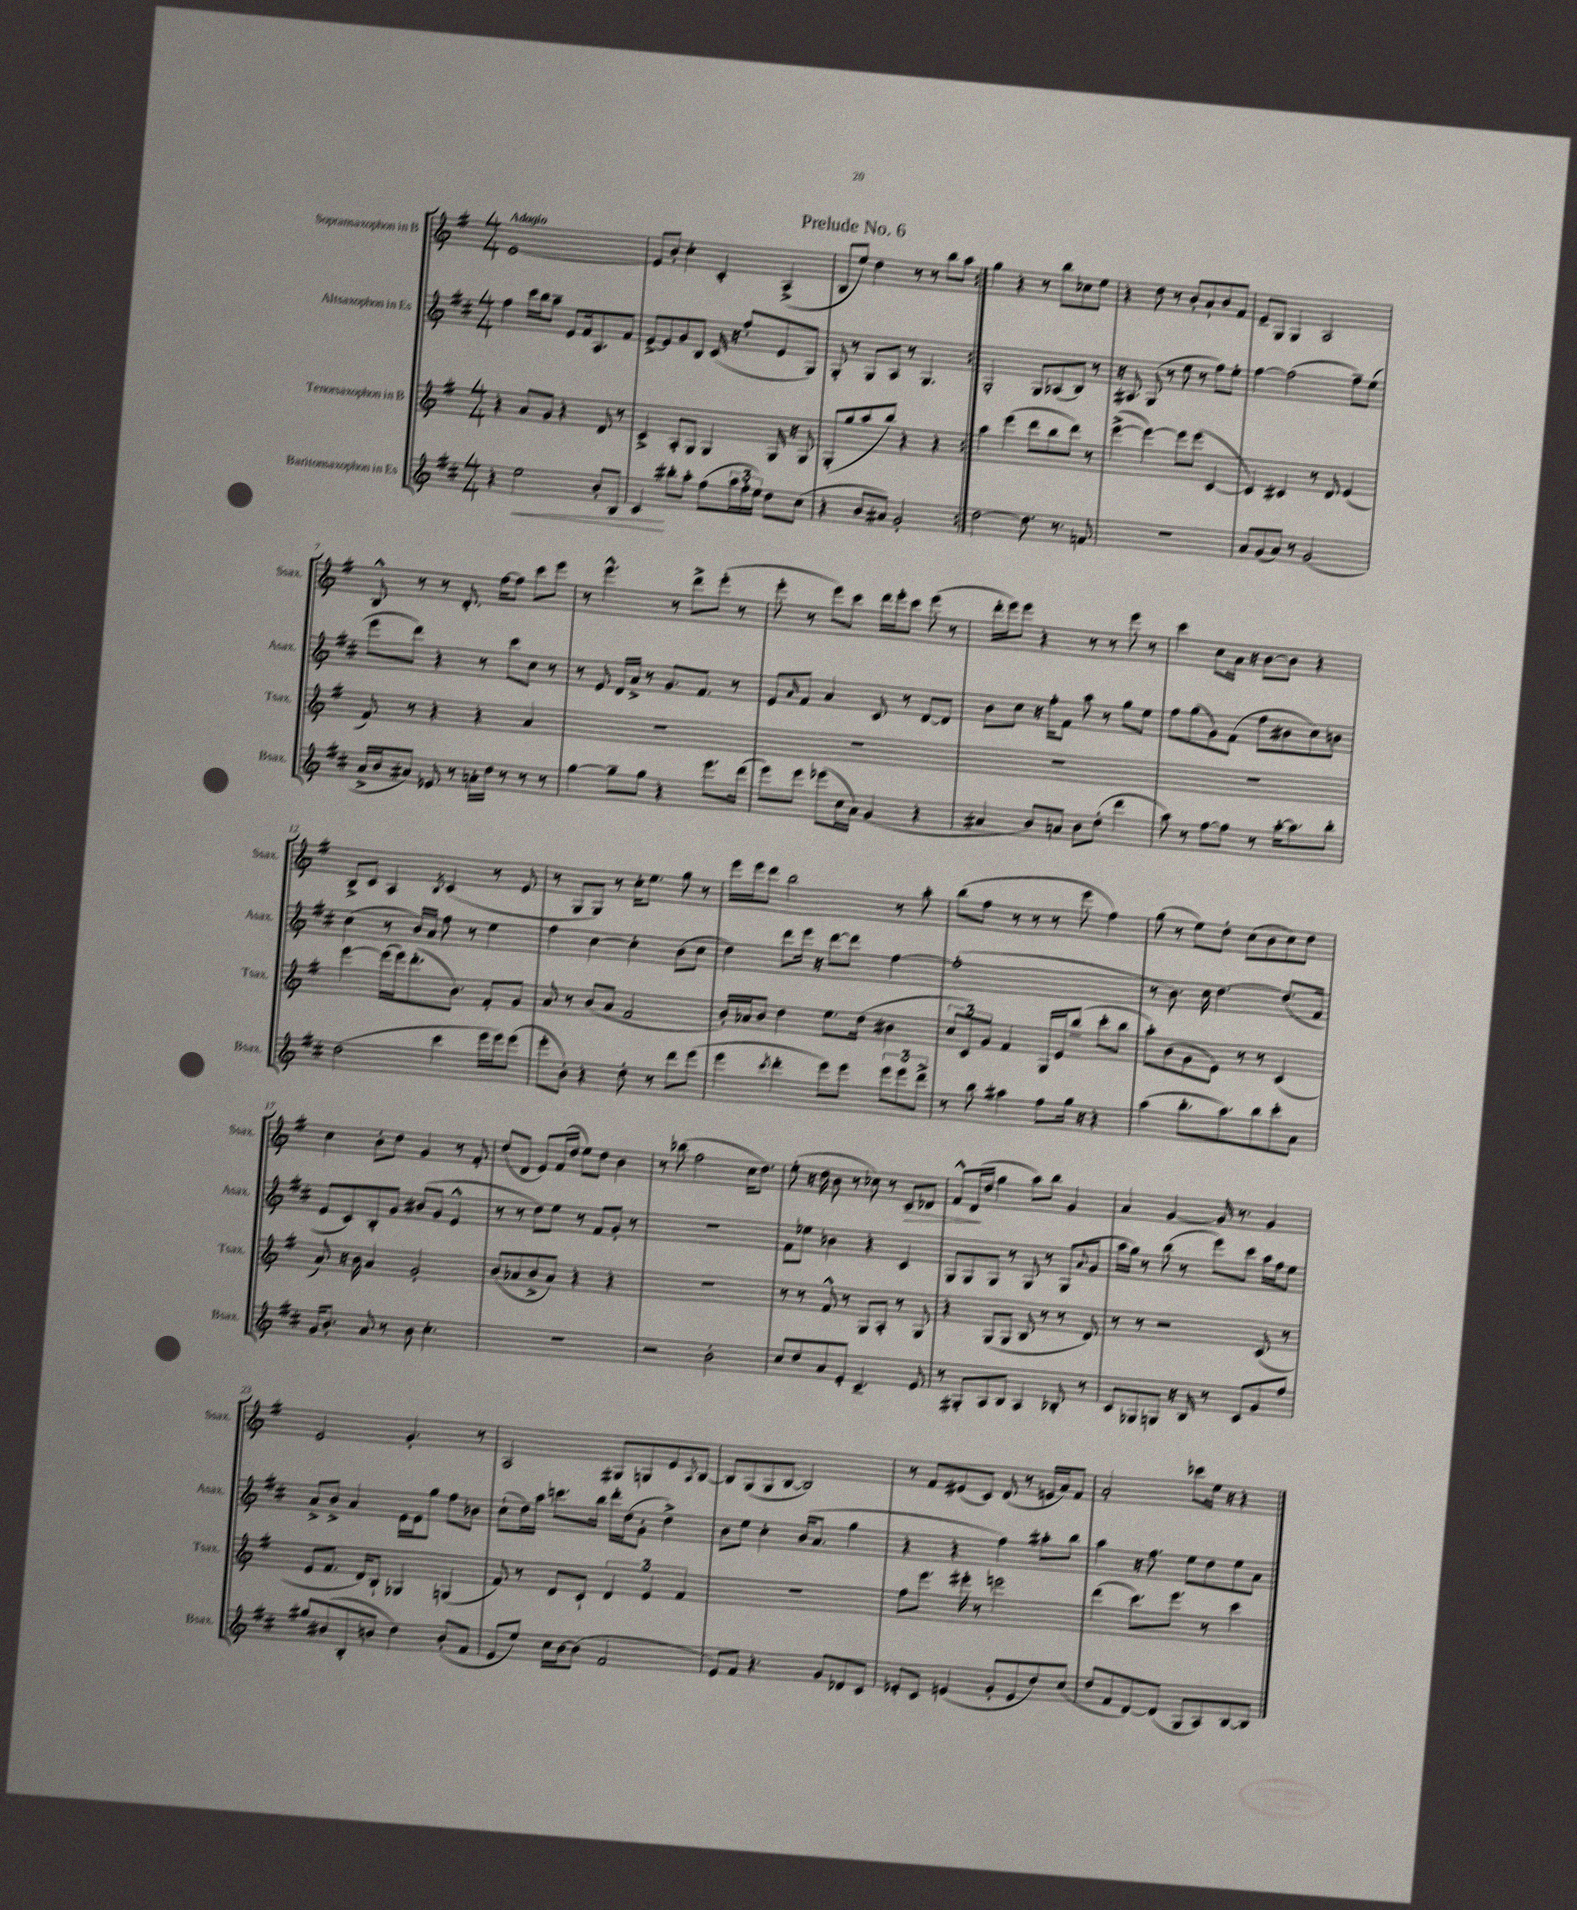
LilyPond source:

\header { title = "Prelude No. 6" }
<<
\new StaffGroup <<
\new Staff = "s0" \with { instrumentName = "Sopransaxophon in B" shortInstrumentName = "Ssax." } {
    \clef treble \key g \major \numericTimeSignature \time 4/4 \tempo "Adagio"
    \repeat volta 2 { e'1~ |
    e'8 b'8-. c''4-. c'4-. a4->( |
    b8 e''8) d''4 r8 r8 b''8 a''8 | }
    g''4 r4 r8 b''8 ces''8 e''8 |
    r4 d''8 r8 b'8-. a'8-! b'8 fis'8 |
    e'8-- g8 g4 a2 |
    b8-^ r8 r8 d'8.-. fis''16~ fis''8 c'''8 e'''8 |
    r8 e'''4.-^ r8 d'''8-> e'''8-.( r8 |
    e'''8-. r8 e'''8) c'''8 d'''16 e'''16-. c'''8 e'''8( r8 |
    d'''16-. e'''16) e'''8 r4 r8 r8 e'''8 r8 |
    c'''4 c''8 a'16 r16 b'8~ b'8 r4 |
    b8-> c'8 a4 \acciaccatura { b8 } c'4( r8 e'8 |
    r8 g8 g8) r8 c''16-. e''8. g''8 r8 |
    e'''16 e'''16 d'''8 b''2 r8 a''8-. |
    b''8( fis''8 r8 r8 r8 e'''8 fis''4) |
    g''8( r8 e''8) d''8-. c''8( b'8 c''8) d''8 |
    c''4 b'8-. d''8 g'4 r8 fis'8-. |
    d''8( d'8 e'8) fis'16( d''16 e''8) d''8 b'4 |
    r8 bes''8( fis''2 c''16 d''8.) |
    e''8-.( r16 d''16 b'8 r8 ces''8) r8 c'8\> des'8 |
    fis'8-^ d'16\!( d''16 g''4 a''8) b''8 g'4 |
    a'4 g'4~ g'16 r8. g'4 |
    e'2 g'4.-. r8 |
    a2 gis8 g8 e'8 \appoggiatura { a8 } b8~ |
    b8 g8( g8 b8~ b2) |
    r8 fis'8 eis'8( c'8) d'8( r8 e'16 a'16) fis'8 |
    a'2-. ces'''8 e''16 r16 r4 \bar "|." |
}
\new Staff = "s1" \with { instrumentName = "Altsaxophon in Es" shortInstrumentName = "Asax." } {
    \clef treble \key d \major \numericTimeSignature \time 4/4
    \repeat volta 2 { fis''4 cis'''16 b''16 a''8-- e'8 fis'16 a8. fis'8 |
    e'8~-> e'8 g'8 b8 cis'16( r16 fis''8-. e'8 g8) |
    g8-. r8 g8 a8 r8 g4. | }
    g2-. g8 aes8( b8) r8 |
    r16 ais8. g8( r8 e''8 r8 fis''8) e''8-. |
    fis''4~ fis''2( fis''8--) e''8( |
    e'''8 d'''8) r4 r8 cis'''8 cis''8 r8 |
    r8 e'8 d'16 a'16-> r8 g'8. fis'8. r8 |
    e'8 \grace { a'16 } fis'8 a'4 cis'8 r8 d'8~ d'8 |
    b'8 cis''8 r16 fis''16-. fis'8 a''8 r8 g''8 e''8 |
    fis''8 g''8( g'8) fis'8( fis''8 bis'8 cis''8) b'8 |
    cis''4( r8 b'16) a'16 fis''8 r8 e''4 |
    fis''4 cis''4~ cis''4-. b'8( cis''8 |
    d''4) d'''8 e'''16 r16 d'''8~ d'''8 fis''4~ |
    fis''1-.( |
    r8 b'8.) cis''16 d''4.~ d''8.( fis'16 |
    e'8 cis'8) b8-. g'8 bis'8( g'8 e'4-^ |
    r8 r8 d''8) e''8 r8 fis'8 g'8-. r8 |
    R1 |
    fis'8 ees''8 bes'4 r4 cis'4 |
    g8 g8 g8 r8 g8 r8 g8( \appoggiatura { a'8 } g'8 |
    a''16 g''16) r8 b''8( r8 e'''8) cis'''8 a''16 fis''16 e''8 |
    a'8-> b'8-> a'4 e'16 e'16 g''8 fis''8 bes'8 |
    cis''8-!( d''16) a''16 c'''8. b''16 d'''16-. d''16( g'8-. d''4->) |
    b'8 e''8 cis''4-. b'16( a'8. g''4 |
    r4 r4 fis''4) ais''8-. b''8 |
    a''4 r16 fis''8. e''8 d''8 e''8 a'8 \bar "|." |
}
\new Staff = "s2" \with { instrumentName = "Tenorsaxophon in B" shortInstrumentName = "Tsax." } {
    \clef treble \key g \major \numericTimeSignature \time 4/4
    \repeat volta 2 { r4 a'8 g'8 r4 d'8 r8 |
    c'4-> a8-. g8 g4 g16 r16 g8 |
    g8-.( g''8 a''8 b''8) r4 r4 | }
    a''4 e'''4( d'''8 b''8 d'''8) r8 |
    e'''4~->( e'''4~) e'''8 e'''8( c'4~ |
    c'4) cis'4 r8 d'8 e'4( |
    fis'8) r8 r4 r4 a'4 |
    R1 |
    R1 |
    R1 |
    R1 |
    e'''4~ e'''16( e'''16) d'''8.-.( b'8.) fis'8-. g'8 |
    a'8 r8 b'8( a'8 fis'2 |
    b'16-.) aes'16 b'8 d''4 e''8. d''16( bis'4 |
    \tuplet 3/2 { c''8 c'8) g'8 } fis'4 g16 e'16 b''8--( c'''8-. b''8 |
    a''8-.) b'8( g'8 e'8) r8 r8 c'4( |
    a'8) r16 b'16 a'4 g'2-. |
    b'8( aes'8 b'8-> aes'8) r4 r4 |
    R1 |
    r8 r8 fis'8-^ r8 g8 a8-. r8 g8 |
    r4 g8( g8 b8 r8 r8 d'8) |
    r8 r8 r2 c'8( r8 |
    e'8 fis'8. d'16) b8-! ges4 g4( |
    fis'8) r8 d'8 c'8-! \tuplet 3/2 { d'4 e'4 fis'4 } |
    R1 |
    fis''8 e'''8. eis'''16-. r8 e'''2 |
    d'''4( c'''8.) e'''8. r8 c'''4 \bar "|." |
}
\new Staff = "s3" \with { instrumentName = "Baritonsaxophon in Es" shortInstrumentName = "Bsax." } {
    \clef treble \key d \major \numericTimeSignature \time 4/4
    \repeat volta 2 { r4 e''2\< b'8-. b8 |
    cis'4\! bis''8-. a''8-. fis''8( \tuplet 3/2 { a''16 fis''16-. e''16) } d''8 cis''8( |
    r4 b'8 ais'8) g'2-. | }
    d''2~ d''8. r8. f'8 |
    R1 |
    a'8 g'8( a'8) r8 g'2( |
    a'16-> b'16 ais'8) ees'8 r8 a'16-. d''16 r8 r8 r8 |
    g''4~ g''8-- g''8 r4 e'''8. d'''16( |
    e'''8) e'''8 ees'''8( cis''16 a'16) g'4( r4 |
    ais'4 b'8) a'8 b'8 d''8-.( d'''4 |
    a''8) r8 fis''8~ fis''8 r8 a''16~-. a''8. b''8-. |
    d''2( cis'''4 e'''16 e'''16) e'''8( |
    e'''8-. b'8-.) r4 d''8-. r8 d'''8 e'''8( |
    e'''4 \acciaccatura { cis'''8 } d'''4-. e'''8) e'''8 \tuplet 3/2 { e'''8 e'''8 d'''8-> } |
    r8 b''8 ais''4 fis''8 g''16 r16 r4 |
    a''4( b''8.-. a''8.) b''8 cis'''8-. a'8 |
    g'16 b'8.-. a'8 r8 b'8 cis''4.-. |
    R1 |
    r2 b'2-. |
    cis''8 d''8 a'8 e'8-. cis'4.-- e'8 |
    r8 gis8-. a8 b8 a4 bes8-. r8 |
    cis'8 ges8 g8 r16 b16 r8 cis'8 g'8 fis''8 |
    gis''8 bis'8( b8-. b'8 d''4) b'8-.( fis'8 |
    e'8 e''8) cis''16 b'16~ b'8( fis'2 |
    e'8) fis'8 r4. g'8 des'8 cis'8 |
    ees'8-. cis'8 e'4( g'8-. e'8 d''8) cis''8( |
    d''8 fis'8 d'8~) d'8( g8 a8) b8~ b8 \bar "|." |
}
>>
>>
